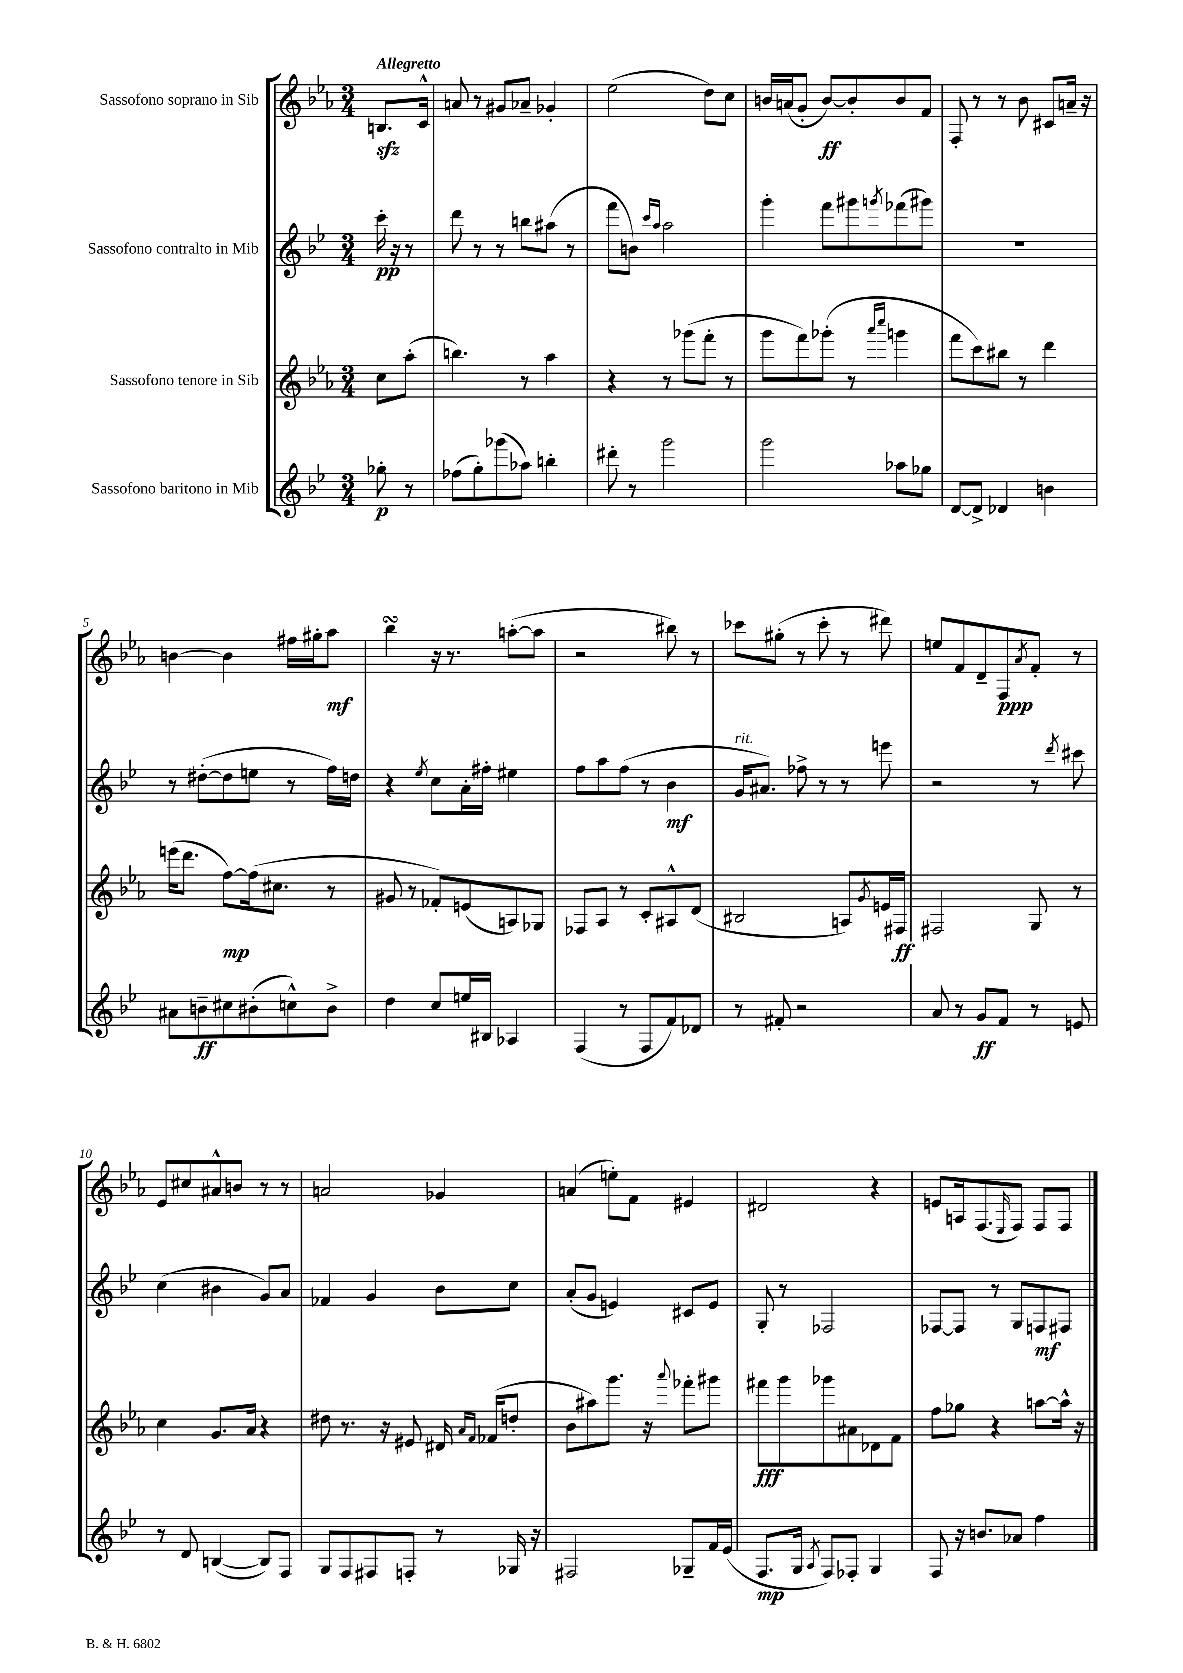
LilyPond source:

<<
\new StaffGroup <<
\new Staff = "s0" \with { instrumentName = "Sassofono soprano in Sib" } {
    \clef treble \key ees \major \numericTimeSignature \time 3/4 \partial 4 \tempo "Allegretto"
    b8.\sfz c'16-^ |
    a'8 r8 gis'8 aes'8-- ges'4-. |
    ees''2( d''8) c''8 |
    b'16 a'16( g'8-. b'8~\ff) b'8-. b'8 f'8 |
    f8-. r8 r8 bes'8 cis'8 a'16-- r16 |
    b'4~ b'4 fis''16 gis''16-. aes''8\mf |
    bes''4\turn r16 r8. a''8~-.( a''8 |
    r2 bis''8) r8 |
    ces'''8 gis''8-.( r8 ces'''8-. r8 dis'''8) |
    e''8 f'8 d'8-- f8\ppp \acciaccatura { aes'8 } f'8-. r8 |
    ees'8 cis''8 ais'8-^ b'8 r8 r8 |
    a'2 ges'4 |
    a'4( e''8-.) f'8 eis'4 |
    dis'2 r4 |
    e'8 a16 f8.( \grace { ees16 } f8) f8 f8 \bar "|." |
}
\new Staff = "s1" \with { instrumentName = "Sassofono contralto in Mib" } {
    \clef treble \key bes \major \numericTimeSignature \time 3/4 \partial 4
    c'''16-.\pp r16 r8 |
    d'''8 r8 r8 b''8 ais''8( r8 |
    f'''8 b'8) \grace { c'''16 a''16 } a''2 |
    g'''4-. f'''8 gis'''8 \acciaccatura { g'''8 } fes'''8( gis'''8) |
    R2. |
    r8 dis''8~-.( dis''8 e''8 r8 f''16) d''16 |
    r4 \acciaccatura { ees''8 } c''8 a'16-. fis''16-. eis''4 |
    f''8 a''8 f''8( r8 bes'4\mf |
    g'16^\markup { \italic "rit." } ais'8.) fes''8-> r8 r8 e'''8 |
    r2 r8 \acciaccatura { d'''8 } cis'''8 |
    c''4( bis'4 g'8) a'8 |
    fes'4 g'4 bes'8 c''8 |
    a'8-.( g'8 e'4) cis'8 e'8 |
    g8-. r8 fes2 |
    fes8~ fes8 r8 g8 f8\mf fis8 \bar "|." |
}
\new Staff = "s2" \with { instrumentName = "Sassofono tenore in Sib" } {
    \clef treble \key ees \major \numericTimeSignature \time 3/4 \partial 4
    c''8 aes''8-.( |
    b''4.) r8 aes''4 |
    r4 r8 ges'''8( f'''8-. r8 |
    g'''8 f'''8) ges'''8-.( r8 \grace { aes'''16 c''''16 } g'''4 |
    f'''8 c'''8) bis''8 r8 d'''4 |
    e'''16( d'''8. f''8~\mp) f''16( cis''8. r8 |
    gis'8 r8 fes'8-.) e'8( a8) ges8 |
    fes8 aes8 r8 c'8-. ais8-^ d'8( |
    bis2 a8) \acciaccatura { g'8 } e'16 fis16\ff |
    fis2 g8 r8 |
    c''4 g'8. aes'16 r4 |
    dis''8 r8. r16 eis'8 dis'16 \grace { aes'16 f'16 } fes'16( d''8-. |
    bes'8 ais''8) g'''8. r16 \appoggiatura { aes'''8 } fes'''8-. gis'''8 |
    fis'''8\fff g'''8 ges'''8 ais'8 des'8 f'8 |
    f''8 ges''8 r4 a''8~ a''16-^ r16 \bar "|." |
}
\new Staff = "s3" \with { instrumentName = "Sassofono baritono in Mib" } {
    \clef treble \key bes \major \numericTimeSignature \time 3/4 \partial 4
    ges''8-.\p r8 |
    fes''8( g''8-.) ges'''8( aes''8) b''4-. |
    dis'''8-. r8 g'''2 |
    g'''2 aes''8 ges''8 |
    d'8~ d'8-> des'4 b'4 |
    ais'8 b'8--\ff cis''8 bis'8-.( c''8-^) bis'8-> |
    d''4 c''8 e''16 bis16 aes4 |
    f4( r8 f8 f'8) des'8 |
    r8 fis'8-. r2 |
    a'8 r8 g'8\ff f'8 r8 e'8 |
    r8 d'8 b4~( b8) f8 |
    g8 f8 fis8 f8-. r8 ges16 r16 |
    fis2 ges8-- f'16 ees'16( |
    f8.\mp g16 \acciaccatura { a8 } f8) fes8-. g4 |
    f8 r16 b'8. aes'8 f''4 \bar "|." |
}
>>
>>
